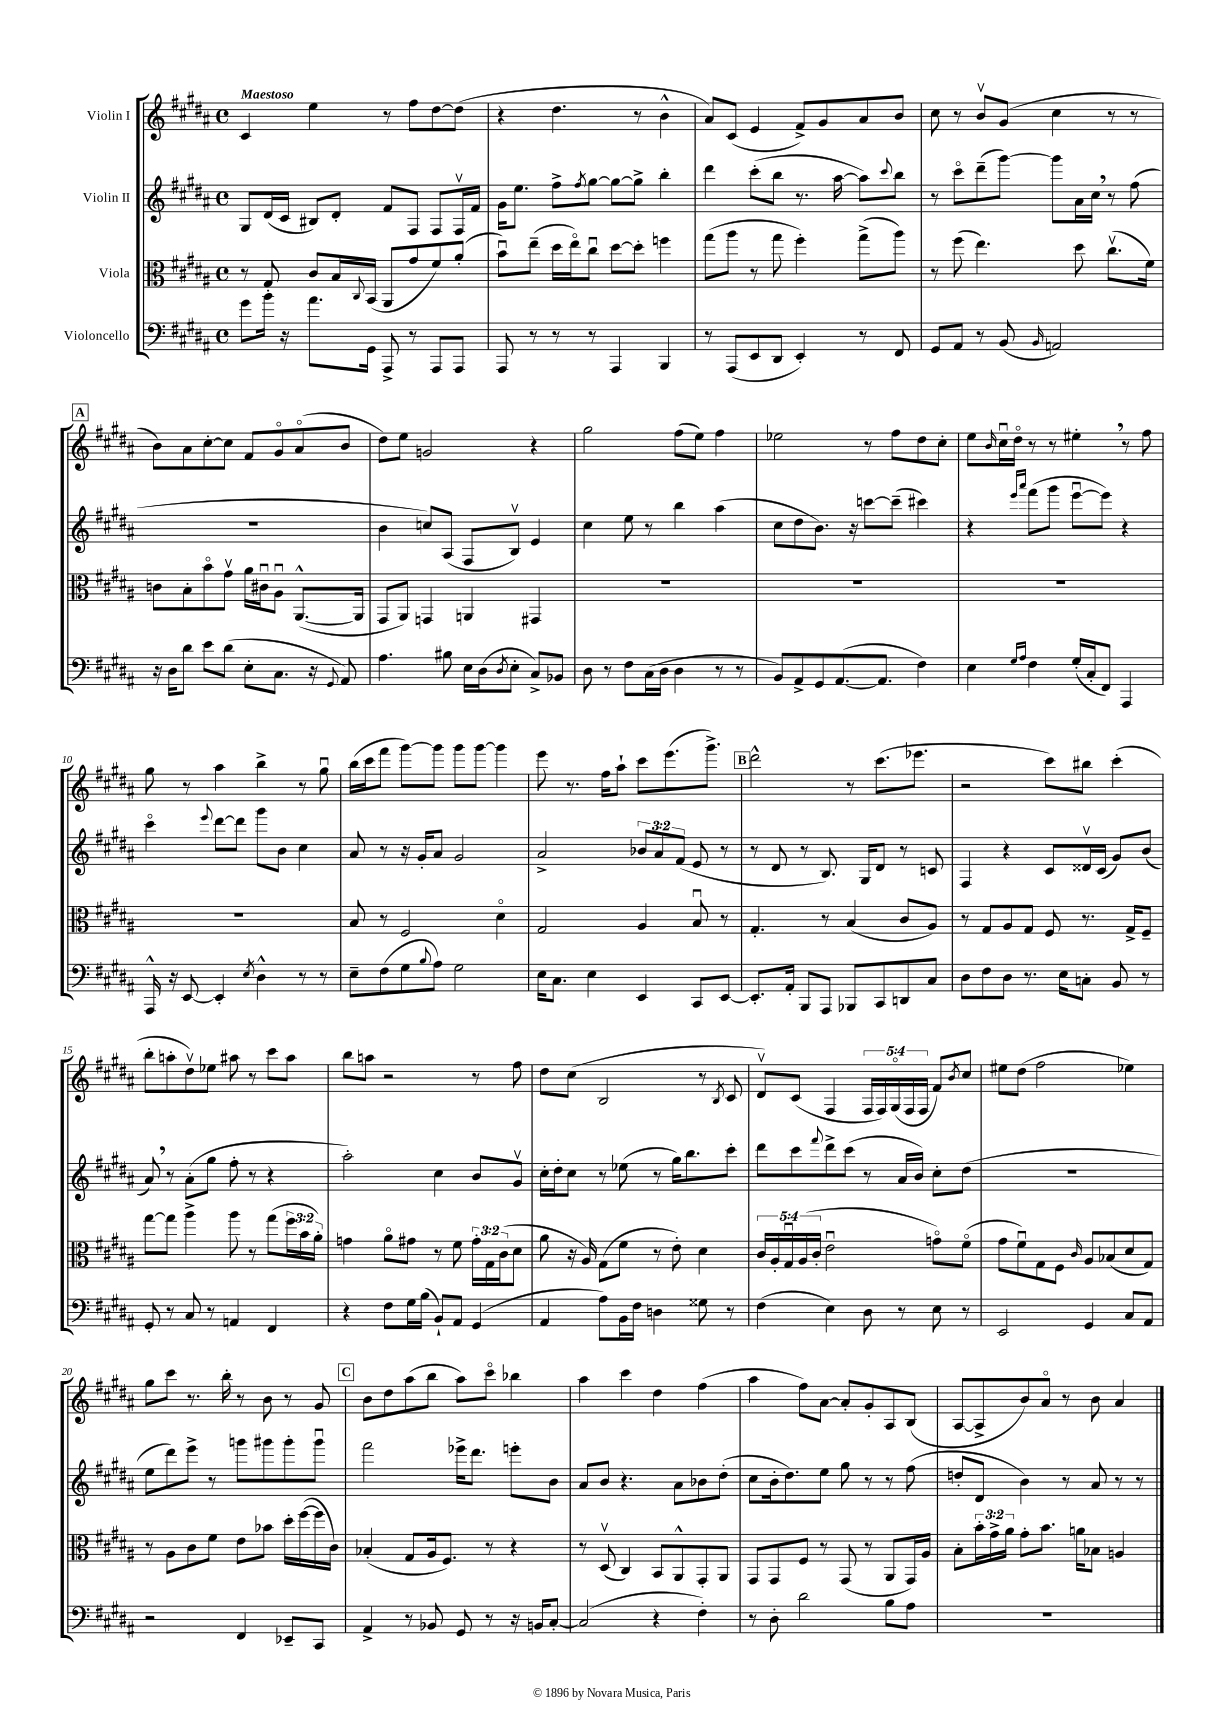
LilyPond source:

<<
\new StaffGroup <<
\new Staff = "s0" \with { instrumentName = "Violin I" } {
    \clef treble \key b \major \defaultTimeSignature \time 4/4 \override Staff.TupletNumber.text = #tuplet-number::calc-fraction-text \tempo "Maestoso"
    cis'4 e''4 r8 fis''8 dis''8~ dis''8( |
    r4 dis''4. r8 b'4-^ |
    ais'8) cis'8( e'4 fis'8->) gis'8 ais'8 b'8 |
    cis''8 r8 b'8\upbow gis'8( cis''4 r8 r8 |
    \mark \markup { \box "A" } b'8) ais'8 cis''8~-. cis''8 fis'8 gis'8\flageolet ais'8\flageolet( b'8 |
    dis''8) e''8 g'2 r4 |
    gis''2 fis''8( e''8) fis''4 |
    ees''2 r8 fis''8 dis''8 cis''8-. |
    e''8 \grace { b'16 } cis''16\downbow dis''16\flageolet r8 r8 eis''4-. \breathe r8 fis''8 |
    gis''8 r8 ais''4 b''4-> r8 gis''8\downbow |
    b''16( cis'''16 fis'''8 gis'''8~) gis'''8 gis'''8 gis'''8~ gis'''4 |
    e'''8 r8. fis''16 ais''8-! cis'''8 e'''8.( gis'''8.->) |
    \mark \markup { \box "B" } dis'''2-^ r8 cis'''8.( ees'''8. |
    r2 cis'''8) bis''8 cis'''4-.( |
    b''8-. a''8-. dis''8\upbow) ees''8 ais''8 r8 cis'''8 ais''8 |
    b''8 a''8 r2 r8 fis''8 |
    dis''8 cis''8( b2 r8 \acciaccatura { b8 } cis'8 |
    dis'8\upbow) cis'8( fis4 \tuplet 5/4 { fis16 fis16) gis16\flageolet( fis16 fis16 } fis'8) \acciaccatura { b'8 } cis''8 |
    eis''8 dis''8( fis''2 ees''4) |
    gis''8 cis'''8 r8. b''16-. r8 b'8 r8 gis'8 |
    \mark \markup { \box "C" } b'8 dis''8 ais''8( b''8 ais''8) cis'''8\flageolet bes''4 |
    ais''4 cis'''4 dis''4 fis''4( |
    ais''4 fis''8) ais'8~ ais'8-. gis'8-. ais8 b8( |
    ais8~ ais8-> b'8) ais'8\flageolet r8 b'8 ais'4 \bar "|." |
}
\new Staff = "s1" \with { instrumentName = "Violin II" } {
    \clef treble \key b \major \defaultTimeSignature \time 4/4 \override Staff.TupletNumber.text = #tuplet-number::calc-fraction-text
    gis8 dis'16( cis'16 bis8) dis'8-. fis'8 fis8 fis8 fis16\upbow fis'16 |
    gis'16 e''8. fis''8-> \acciaccatura { fis''8 } gis''8~ gis''8~ gis''8-> b''4-. |
    dis'''4 cis'''8-.( b''8 r8. ais''16~ ais''8) \appoggiatura { cis'''8 } b''8 |
    r8 cis'''8\flageolet dis'''8--( gis'''8~) gis'''8 ais'16 cis''16 \breathe r8 fis''8( |
    \mark \markup { \box "A" } R1 |
    b'4 c''8) ais8( fis8 b8\upbow) e'4 |
    cis''4 e''8 r8 b''4 ais''4( |
    cis''8 dis''8 b'8.) r16 c'''8~ c'''8--( cis'''4) |
    r4 \grace { e'''16 ais'''16 } fis'''8( gis'''8 e'''8~\downbow e'''8) r4 |
    cis'''4\flageolet \appoggiatura { e'''8 } dis'''8~ dis'''8 gis'''8 b'8 cis''4 |
    ais'8 r8 r16 gis'16-. ais'8 gis'2 |
    ais'2-> \tuplet 3/2 { bes'8 ais'8 fis'8( } e'8 r8 |
    \mark \markup { \box "B" } r8 dis'8 r8 b8.) gis16 dis'8 r8 c'8 |
    fis4 r4 cis'8 disis'16\upbow cis'16( gis'8) b'8( |
    ais'8) \breathe r8 ais'8-.( gis''8 fis''8-. r8 r4 |
    ais''2-.) cis''4 b'8 gis'8\upbow |
    cis''16-. dis''16-. cis''8 r8 ees''8( r8 gis''16) b''8. cis'''8-. |
    dis'''8 cis'''8 \appoggiatura { fis'''8 } dis'''8-> cis'''8( r8 ais'16 b'16) cis''8-. dis''8( |
    R1 |
    e''8 dis'''8) e'''8-> r8 g'''8 gis'''8 gis'''8-. gis'''8\downbow |
    \mark \markup { \box "C" } fis'''2 ees'''16-> dis'''8. e'''8-. b'8 |
    ais'8 b'8 r4. ais'8 bes'8 dis''8-.( |
    cis''8 b'16-. dis''8.) e''8 gis''8 r8 r8 fis''8( |
    d''8-. dis'8 b'4) r8 ais'8 r8 r8 \bar "|." |
}
\new Staff = "s2" \with { instrumentName = "Viola" } {
    \clef alto \key b \major \defaultTimeSignature \time 4/4 \override Staff.TupletNumber.text = #tuplet-number::calc-fraction-text
    r8 gis8 cis'8 b16 \appoggiatura { cis8 } b,16( ais,8 gis'8 fis'8) ais'8-.( |
    b'8\downbow) e''8--( dis''16 e''16\flageolet) cis''8\downbow dis''8~ dis''8-. f''4 |
    gis''8( ais''8 r8 gis''8 fis''4-.) gis''8->( ais''8) |
    r8 fis''8( e''4.) dis''8 cis''8.\upbow( fis'16) |
    \mark \markup { \box "A" } c'8 b8-. b'8\flageolet gis'8\upbow ais'16 cis'16\downbow ais8\downbow ais,8.~-^( ais,16 |
    gis,8 ais,8) g,4 a,4 gis,4 |
    R1 |
    R1 |
    R1 |
    R1 |
    b8 r8 fis2 dis'4\flageolet |
    gis2 ais4 b8\downbow r8 |
    \mark \markup { \box "B" } gis4.-. r8 b4( cis'8 ais8) |
    r8 gis8 ais8 gis8 fis8 r8. gis16-> fis8-- |
    gis''8~ gis''8 ais''4-> ais''8 r8 gis''8( \tuplet 3/2 { fis''16 b'16 ais'16-.) } |
    g'4 ais'8\flageolet gis'8 r8 fis'8 \tuplet 3/2 { gis'16-. gis16 cis'16( } dis'8 |
    ais'8 r16 ais16) gis8( fis'8 r8 e'8-.) dis'4 |
    \tuplet 5/4 { cis'16 ais16-. gis16\downbow ais16( cis'16-. } e'2\downbow g'8\flageolet) fis'8\flageolet( |
    gis'8 fis'8\downbow) gis8 fis8 \grace { cis'16 } ais8 bes8( dis'8 gis8) |
    r8 ais8 cis'8 fis'8 e'8 bes'8 dis''16-. fis''16~( fis''16 cis'16) |
    \mark \markup { \box "C" } bes4-.( gis8 ais16 fis8.) r8 r4 |
    r8 dis8\upbow( cis4) b,8 ais,8-^ gis,8-. ais,8 |
    gis,8 gis,8 fis8 r8 gis,8( r8 ais,8 gis,16) ais16 |
    b8-. \tuplet 3/2 { b'16-. gis'16-> ais'16 } gis'8-. b'8. a'16 bes8 a4 \bar "|." |
}
\new Staff = "s3" \with { instrumentName = "Violoncello" } {
    \clef bass \key b \major \defaultTimeSignature \time 4/4
    gis'8 b'16-. r16 ais'8. gis,16 ais,,8-> r8 ais,,8 ais,,8 |
    ais,,8 r8 r8 r8 ais,,4 b,,4 |
    r8 ais,,8( e,8 dis,8 e,4-.) r8 fis,8 |
    gis,8 ais,8 r8 b,8( \grace { b,16 } a,2) |
    \mark \markup { \box "A" } r16 dis16 dis'8 e'8 dis'8( e8-. cis8. r16 \appoggiatura { gis,8 } ais,8) |
    ais4. bis8 e16 dis16( \acciaccatura { dis8 } e8-. cis8->) bes,8 |
    dis8 r8 fis8 cis16( dis16 dis4 r8 r8 |
    b,8) ais,8-> gis,8 ais,8.~( ais,8. fis4) |
    e4 \grace { gis16 ais16 } fis4 gis16-.( cis16-. fis,8) ais,,4 |
    ais,,16-^ r16 e,8~ e,4-. \acciaccatura { e8 } dis4-^ r8 r8 |
    e8-- fis8( gis8 \appoggiatura { b8 } ais8) gis2 |
    e16 cis8. e4 e,4 cis,8 e,8~ |
    \mark \markup { \box "B" } e,8.-. ais,16-. b,,8 ais,,8 bes,,8 cis,8 d,8 cis8 |
    dis8 fis8 dis8 r8. e16 c8-. b,8 r8 |
    gis,8-. r8 cis8 r8 a,4 fis,4 |
    r4 fis8 gis16 b16( b,8-!) ais,8 gis,4( |
    ais,4 ais8) b,16 fis16 d4 gisis8 r8 |
    fis4( e4) dis8 r8 e8 r8 |
    e,2 gis,4 cis8 ais,8 |
    r2 fis,4 ees,8-- cis,8 |
    \mark \markup { \box "C" } ais,4-> r8 bes,8 gis,8 r8 r16 b,16 cis8~-. |
    cis2( r4 fis4-.) |
    r8 dis8-. dis'2 b8 ais8 |
    R1 \bar "|." |
}
>>
>>
